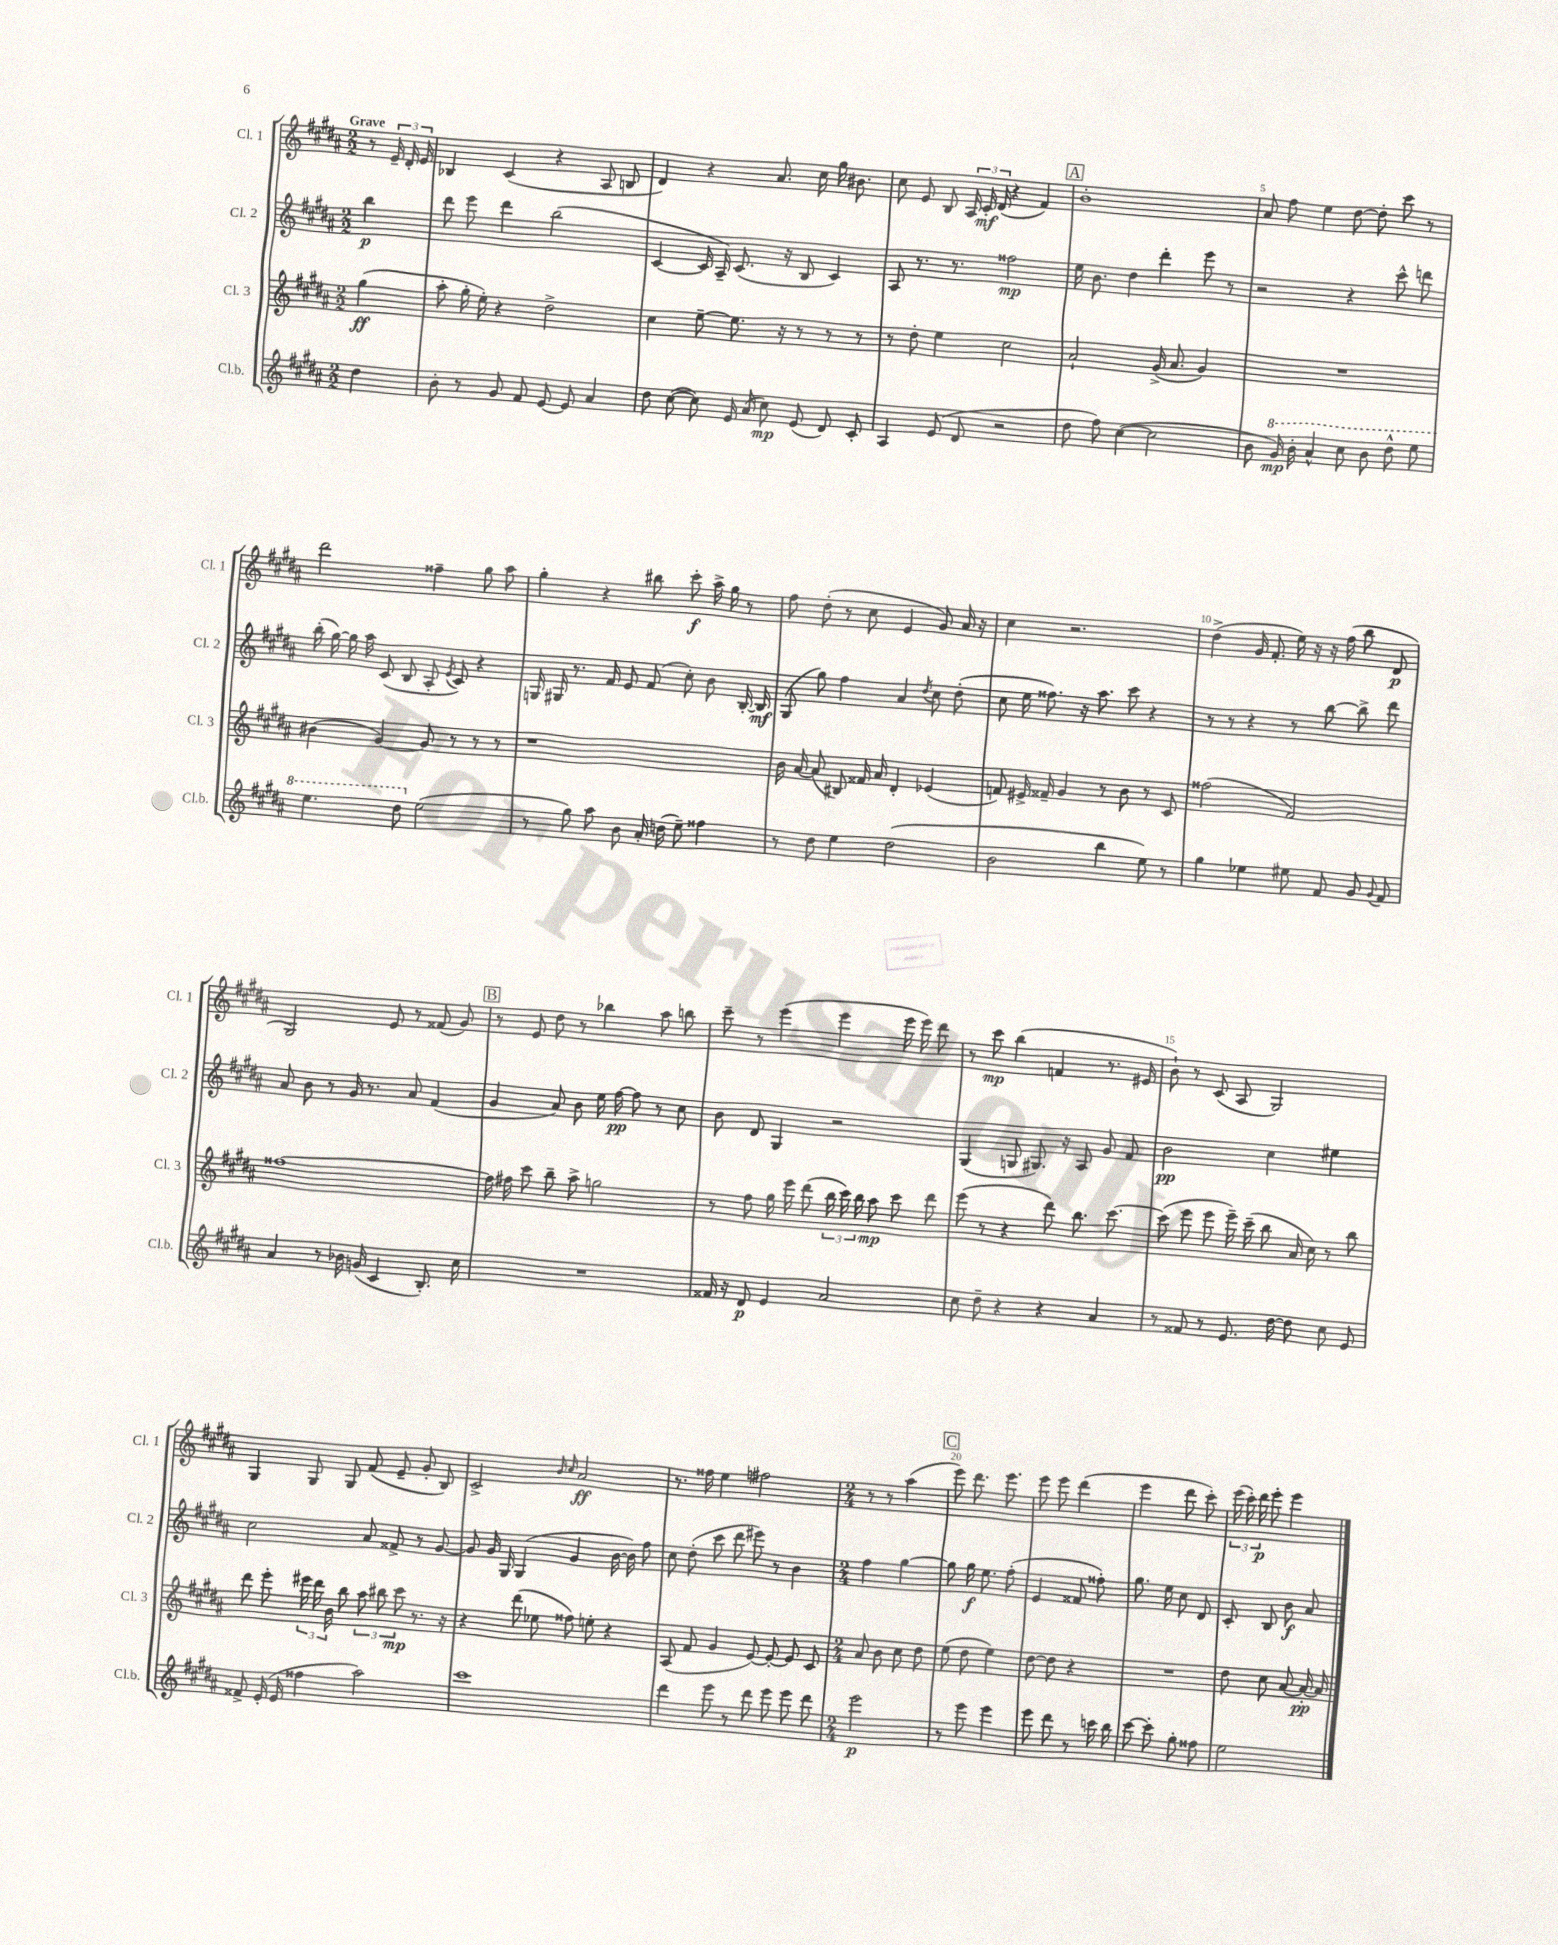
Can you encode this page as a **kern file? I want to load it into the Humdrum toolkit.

**kern	**kern	**kern	**kern
*staff4	*staff3	*staff2	*staff1
*clefG2	*clefG2	*clefG2	*clefG2
*k[f#c#g#d#a#]	*k[f#c#g#d#a#]	*k[f#c#g#d#a#]	*k[f#c#g#d#a#]
*M2/2	*M2/2	*M2/2	*M2/2
4dd#	(4gg#	4bb	8r
.	.	.	24e~
.	.	.	24d#'
.	.	.	24e
=	=	=	=
8b'	8aa#'	8ddd#	4B-
8r	16gg#'	8eee	.
.	16ee')	.	.
8g#	4r	4ddd#	(4c#
8f#	.	.	.
[8e	2dd#^	(2bb	4r
8e]	.	.	.
4a#	.	.	8A#
.	.	.	8B
=	=	=	=
8dd#	4cc#	[4c#	4d#)
([8cc#	.	.	.
8cc#])	[8ee~	16c#]	4r
.	.	16A#~)	.
16e	8.ee]	(8.c#	.
(16a#	.	.	.
8cc#)	.	.	8.a#
.	16r	16r	.
(8e	8r	8B	.
.	.	.	16cc#
8d#)	8r	4c#)	16gg#
.	.	.	8.b#
8c#'	8r	.	.
=	=	=	=
4A#	8r	8A#	8cc#
.	8dd#'	8.r	8e
(8e	4ee	.	8B
.	.	8.r	.
8d#	.	.	24A#
.	.	.	24c#'
.	.	.	(24d#
2r	2cc#	2ff##	4r
.	.	.	4f#)
=	=	=	=
8dd#	2a#`	16ee	1b'
.	.	8.b	.
8ff#)	.	.	.
([4cc#	.	4dd#	.
2cc#]	(16g#^	4ddd#'	.
.	8.a#	.	.
.	4g#)	8eee	.
.	.	8r	.
=	=	=	=
8b	1r	2r	8a#
16gg#)	.	.	8ff#
16bb'	.	.	.
4aa#^^	.	.	4ee
8ccc#	.	4r	[8dd#
8bb	.	.	8dd#']
8ddd#^^	.	8ccc#^^	8ccc#
8eee	.	8ddd	8r
=	=	=	=
4.eee	(4b#	(16bb'	2ddd#
.	.	[16gg#)	.
.	.	16gg#]	.
.	.	16aa#	.
.	[4g#)	(8c#	.
8ddd#	.	8B	.
(2ee	8g#]	8A#'	4ff##~
.	.	8qe	.
.	8r	8c#)	.
.	8r	4r	8gg#
.	8r	.	8aa#
=	=	=	=
8r	1r	16G	4gg#'
.	.	16G#	.
8gg#)	.	8.r	.
8aa#	.	.	4r
.	.	16f#	.
8b	.	8e	.
16a#'	.	(8f#	8bb#
(16dd	.	.	.
8ee~)	.	8cc#')	8ccc#'
4ff##	.	8b	16aa#^
.	.	.	16gg#
.	.	[16B'	8r
.	.	16B]	.
=	=	=	=
8r	16b	(8G#	8ff#
.	[16a#	.	.
8dd#	(8a#]	8gg#)	(8dd#'
4ee	8B#)	4ff#	8r
.	16f##	.	8cc#
.	16a#	.	.
(2dd#	4d#'	4a#	4e
.	.	8qdd#	.
.	(4e-	8cc#	8g#)
.	.	(8dd#'	16a#
.	.	.	16r
=	=	=	=
2b	8f)	8cc#	4cc#
.	16e#^	16ee	.
.	16f##~	8.ff##)	.
.	4g#	.	2.r
.	.	16r	.
.	.	8.aa#	.
4bb	8r	.	.
.	8b	8ccc#	.
8ee)	8r	4r	.
8r	8c#	.	.
=	=	=	=
4gg#	(2ff##	8r	(4dd#^
.	.	8r	.
4ee-	.	4r	16g#
.	.	.	8.f#'
8ee#	2f#)	8r	16ee)
.	.	.	16r
8f#	.	[8bb	16r
.	.	.	(16ff#
8g#	.	8bb^]	8bb
8qqg#	.	.	.
8f#	.	8ddd#	8d#
=	=	=	=
4a#	[1ff##	8a#	2G#)
.	.	8b	.
8r	.	8r	.
16b-	.	16g#	.
(16g	.	8.r	.
4c#	.	.	8e
.	.	8a#	8r
8.B')	.	(4f#	(8f##
.	.	.	8g#)
16cc#	.	.	.
=	=	=	=
1r	16ff##]	4g#	8r
.	16ff#	.	.
.	8ccc#	.	8e
.	8bb~	8a#)	8dd#
.	8aa#^	8b	8r
.	2gg	16ee	4bb-
.	.	[16ff#	.
.	.	8ff#]	.
.	.	8r	8aa#
.	.	8cc#	8bb
=	=	=	=
16f##	8r	8b	8ccc#~
16r	.	.	.
8d#	8ff#	8d#	8r
4e	16gg#	4G#	(4eee
.	16eee	.	.
.	(8ddd#	.	.
2a#	24bb	2r	4eee
.	24ccc#)	.	.
.	24bb	.	.
.	8aa#	.	.
.	8ccc#	.	16eee
.	.	.	16eee)
.	8ddd#	.	8ddd#
=	=	=	=
8cc#	(8eee	(4G#	8r
8dd#~	8r	.	8ccc#
4r	4r	8G	(4bb
.	.	8.G#)	.
4r	8ddd#)	.	4f
.	.	16r	.
.	8.bb	8A#	.
4a#	.	8g#	8.r
.	[8.ccc#	.	.
.	.	8f#	.
.	.	.	16e#
=	=	=	=
8r	(8ccc#]	2b	8b`)
8f##	8eee	.	8r
8r	8eee	.	(8c#
8.e	16eee~)	.	8A#
.	(16ccc#~	.	.
.	8bb	4cc#	2G#)
[16dd#	.	.	.
8dd#]	16a#	.	.
.	16cc#)	.	.
8cc#	8r	4ee#	.
8e	8bb	.	.
=	=	=	=
8f##^	8ddd#	2cc#	4G#
(16e'	8eee'	.	.
16e	.	.	.
4ff##	24eee#	.	8G#
.	24ddd#	.	.
.	24b	.	.
.	8bb	.	8G#
2aa#)	12aa#	8a#	(8f#
.	12bb#	.	.
.	.	8f##^	8e~
.	12ccc#	.	.
.	8.r	8r	8g#'
.	.	[8g#	8B)
.	16r	.	.
=	=	=	=
1ccc#	4r	8g#]	2c#^
.	.	16g#	.
.	.	16G#	.
.	(8ddd#	(4G#	.
.	8ee-	.	.
.	.	.	16qqb
.	.	.	16qqcc#
.	8ff##)	4g#	2a#
.	8ee'	.	.
.	4r	[16b	.
.	.	16b])	.
.	.	8ff#	.
=	=	=	=
4ddd#	(8A#	8cc#	8.r
.	8f#	(8dd#'	.
.	.	.	16ff##
8eee	4g#	8ccc#	4ee
8r	.	8ddd#	.
8ddd#	[8e)	8eee#)	2ff#
8eee	8e'_	8r	.
8eee	8e]	4b	.
8ddd#	8c#	.	.
=	=	=	=
*M2/4	*M2/4	*M2/4	*M2/4
2eee	8a#	4ff#	8r
.	8b	.	8r
.	8cc#	[4gg#	(4aa#
.	8dd#	.	.
=	=	=	=
8r	(8ee	8gg#]	8eee)
8eee	8dd#	16gg#	8.ddd#
.	.	8.ee	.
4eee	4ee)	.	.
.	.	.	8.eee
.	.	(8ff#'	.
=	=	=	=
8eee	[8dd#	4e	8eee
8ddd#	8dd#]	.	8eee
8r	4r	8f##	(4ddd#
16ccc	.	8ff##')	.
16bb	.	.	.
=	=	=	=
[8ccc#	2r	8.gg#	4eee
8ccc#']	.	.	.
.	.	16ee	.
8gg#'	.	8cc#	8ddd#
8ff##	.	8d#	8ccc#')
=	=	=	=
2ee	8dd#	8c#'	(24eee
.	.	.	24ccc#')
.	.	.	24ddd#
.	8cc#	8B	8eee'
.	[8a#	8b	4eee
.	16a#'_	8a#	.
.	16a#]	.	.
==	==	==	==
*-	*-	*-	*-
